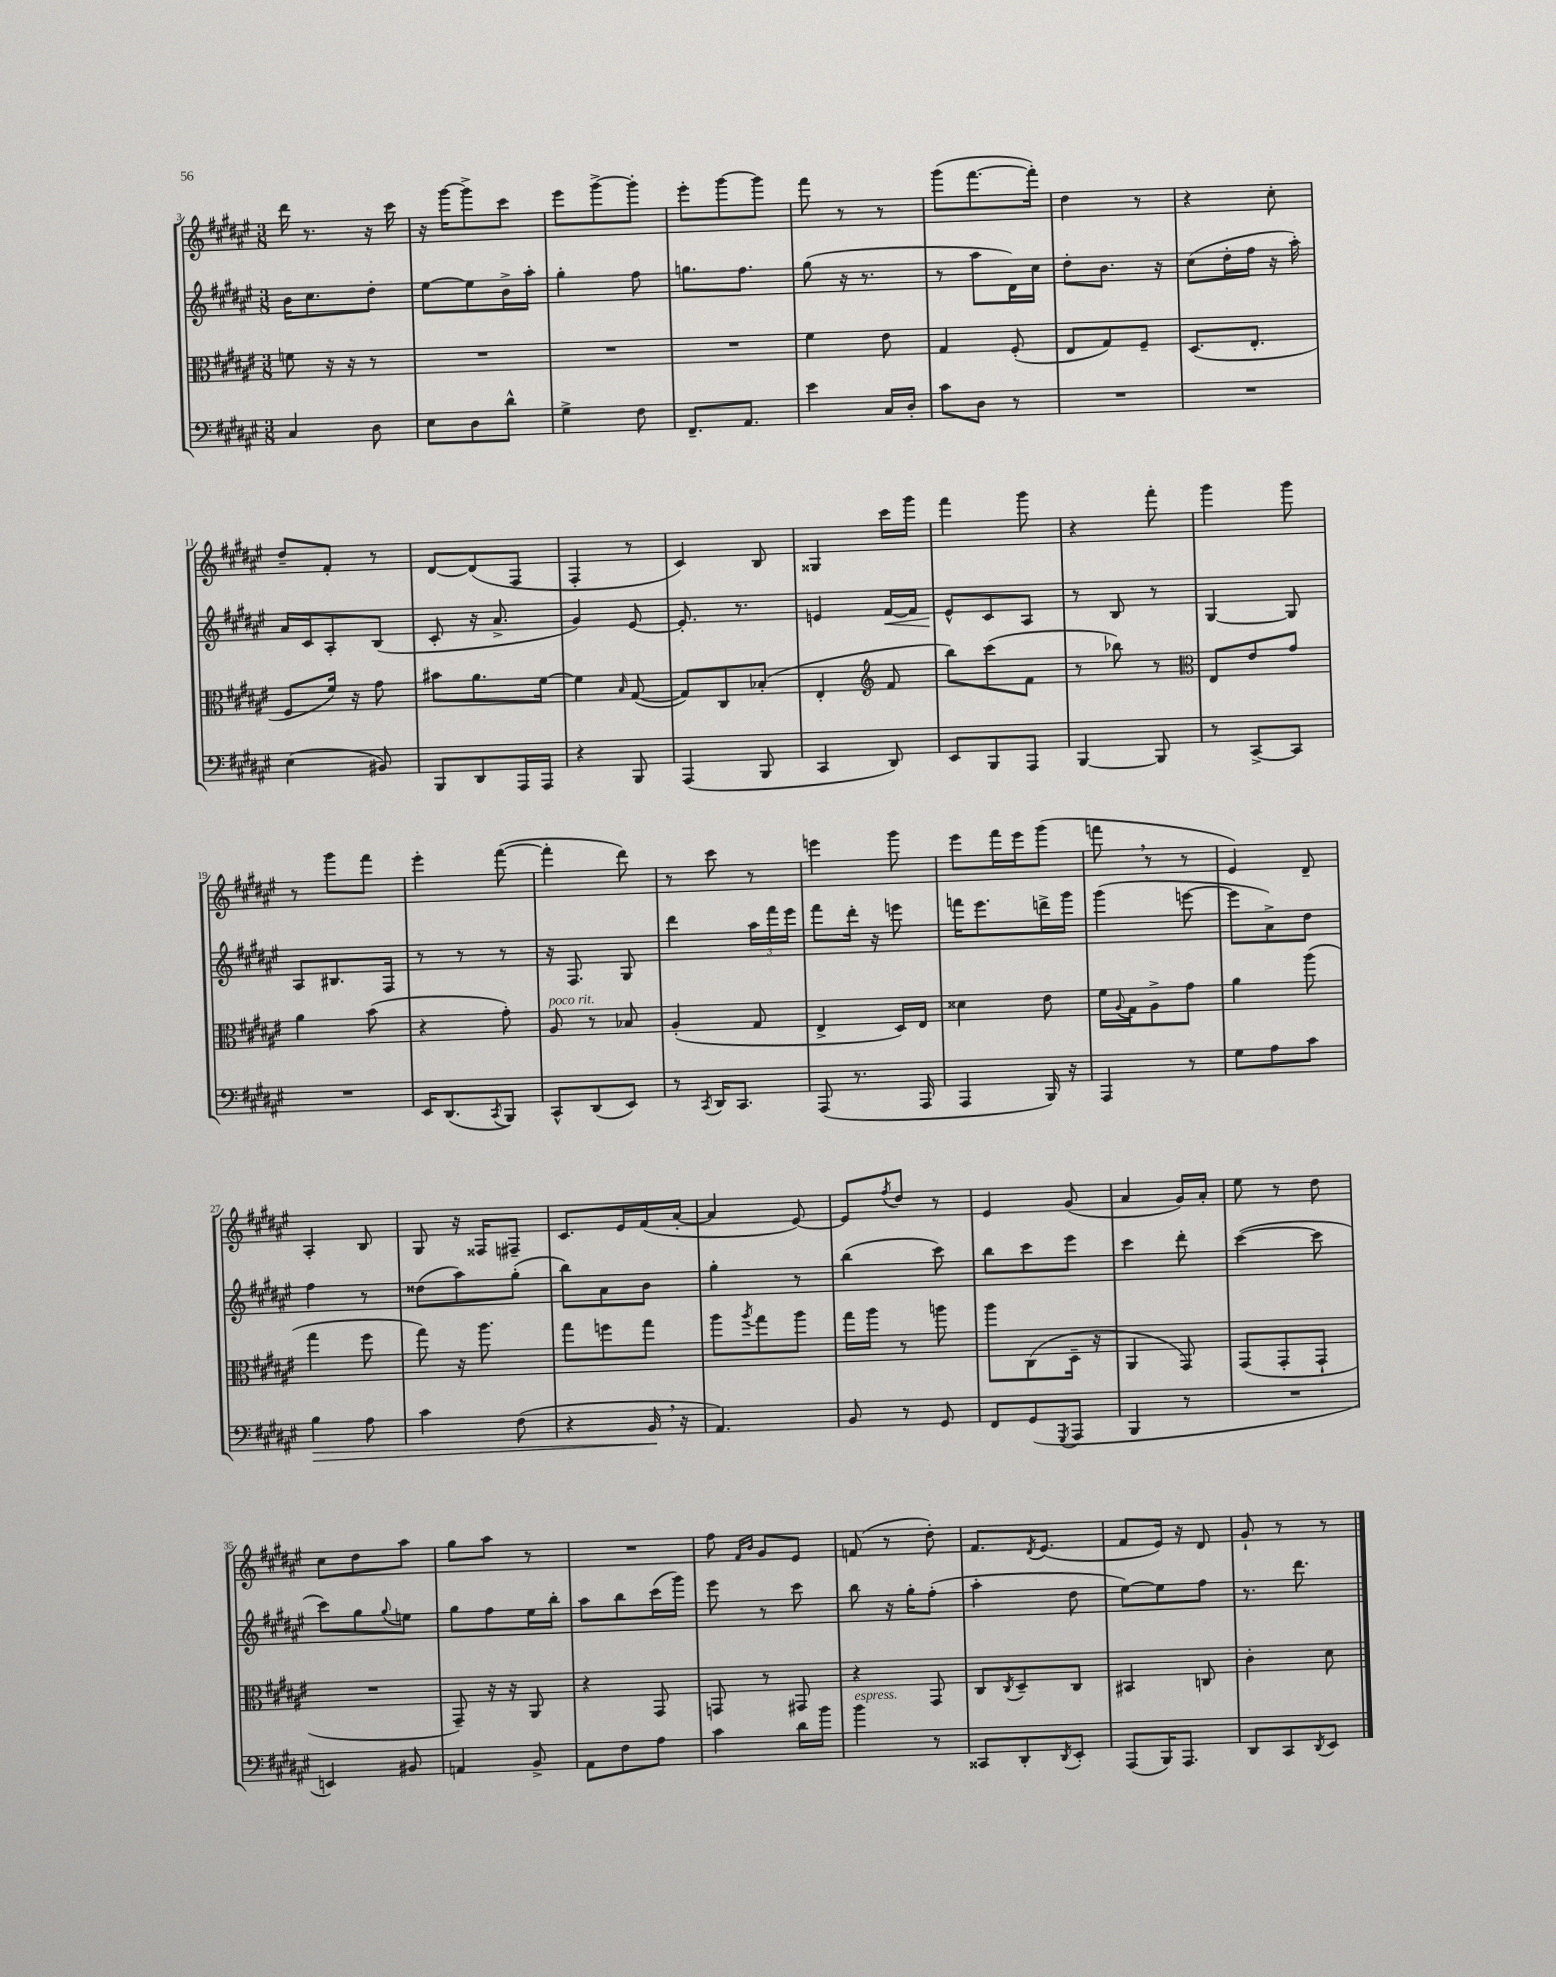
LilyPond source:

<<
\new StaffGroup <<
\new Staff = "s0" {
    \clef treble \key fis \major \numericTimeSignature \time 3/8
    dis'''16 r8. r16 cis'''16 |
    r16 gis'''16~ gis'''8-> cis'''8 |
    eis'''8 gis'''8~-> gis'''8-. |
    eis'''8-. gis'''8~ gis'''8 |
    fis'''8 r8 r8 |
    gis'''8( fis'''8.~ fis'''16-.) |
    dis''4 r8 |
    r4 cis''8-. |
    dis''8-- fis'8-. r8 |
    dis'8~ dis'8( fis8 |
    fis4-. r8 |
    cis'4) b8 |
    gisis4 cis'''16 gis'''16 |
    fis'''4 gis'''8 |
    r4 fis'''8-. |
    gis'''4 gis'''8 |
    r8 gis'''8 fis'''8 |
    eis'''4-. fis'''8~( |
    fis'''4-. dis'''8) |
    r8 cis'''8 r8 |
    e'''4 gis'''8 |
    eis'''8 fis'''16 eis'''16 gis'''8( |
    f'''8 \breathe r8 r8 |
    eis'4) dis'8-- |
    ais4-. b8 |
    gis8 r16 fisis16 fis8-- |
    cis'8. eis'16 fis'16( ais'16~-. |
    ais'4 eis'8~) |
    eis'8 \acciaccatura { fis''8 } dis''8 r8 |
    eis'4 gis'8( |
    ais'4 gis'16) ais'16-. |
    eis''8 r8 dis''8 |
    cis''8 dis''8 ais''8 |
    gis''8 ais''8 r8 |
    R4. |
    fis''8 \grace { fis'16 b'16 } gis'8 eis'8 |
    f'8( r8 dis''8-.) |
    fis'8. \acciaccatura { dis'8 } eis'8.( |
    fis'8 eis'16) r16 dis'8 |
    gis'8-! r8 r8 \bar "|." |
}
\new Staff = "s1" {
    \clef treble \key fis \major \numericTimeSignature \time 3/8
    b'16 cis''8. dis''8-. |
    eis''8~ eis''8 b'16-> ais''16-. |
    gis''4-. fis''8 |
    g''8. fis''8. |
    gis''8( r16 r8. |
    r8 ais''8 dis'16) cis''16 |
    dis''8-. b'8. r16 |
    cis''8( dis''16-. fis''16 r16 ais''16-.) |
    ais'16 cis'16 ais8-. b8( |
    cis'8-. r16 ais'8.-> |
    gis'4) eis'8~ |
    eis'8.-. r8. |
    e'4 fis'16~\< fis'16 |
    eis'8-^\! cis'8 ais8 |
    r8 b8 r8 |
    gis4~ gis8 |
    ais8 bis8. fis16 |
    r8 r8 r8 |
    r16 fis8. gis8 |
    dis'''4 \tuplet 3/2 { ais''16 fis'''16 eis'''16 } |
    fis'''8 dis'''16-. r16 e'''8 |
    f'''16 eis'''8. d'''16-> gis'''16 |
    gis'''4( e'''8~ |
    e'''8 ais'8->) dis''8 |
    fis''4 r8 |
    disis''8( ais''8) gis''8-.( |
    b''8) ais'8 b'8 |
    gis''4-. r8 |
    b''4( cis'''8) |
    b''8 cis'''8 eis'''8 |
    cis'''4 dis'''8-. |
    cis'''4~( cis'''8 |
    cis'''8) gis''8 \appoggiatura { gis''8 } e''8 |
    gis''8 fis''8 eis''16 b''16-. |
    ais''8 b''8 cis'''16( gis'''16) |
    eis'''8 r8 cis'''8 |
    b''8 r16 gis''16-. fis''8-.( |
    ais''4-. dis''8 |
    eis''8~) eis''8 fis''8 |
    r8. dis'''8. \bar "|." |
}
\new Staff = "s2" {
    \clef alto \key fis \major \numericTimeSignature \time 3/8
    f'8 r16 r16 r8 |
    R4. |
    R4. |
    R4. |
    fis'4 eis'8 |
    gis4 fis8-.( |
    eis8 gis8) fis8-- |
    dis8.( eis8.-. |
    fis8 fis'16) r16 gis'8 |
    bis'8 ais'8. fis'16~ |
    fis'4 \grace { b16 } gis8~( |
    gis8) cis8 bes8-.( |
    eis4-. \clef treble fis'8 |
    b''8) cis'''8( fis'8 |
    r8 bes''8) r8 |
    \clef alto eis8 eis'8 gis'8 |
    ais'4 b'8( |
    r4 gis'8-.) |
    ais8^\markup { \italic "poco rit." } r8 bes8 |
    ais4-.( gis8 |
    eis4-> dis16) eis16 |
    disis'4 eis'8 |
    fis'16 \appoggiatura { ais8 } gis16 ais8-> gis'8 |
    ais'4 ais''8( |
    gis''4 fis''8 |
    gis''8) r16 ais''8. |
    gis''8 f''8 gis''8 |
    ais''8 \acciaccatura { ais''8 } gis''8 ais''8 |
    gis''16 ais''16 r8 a''8 |
    ais''8 cis8( dis16-- r16 |
    ais,4 gis,8) |
    gis,8( gis,8-. gis,8-! |
    R4. |
    gis,8--) r16 r16 ais,8 |
    r4 gis,8 |
    g,8 r8 gis,8 |
    r4 gis,8 |
    cis8 \acciaccatura { cis8 } dis8-- cis8 |
    bis,4 c8 |
    cis'4-. dis'8 \bar "|." |
}
\new Staff = "s3" {
    \clef bass \key fis \major \numericTimeSignature \time 3/8
    cis4 dis8 |
    eis8 dis8 dis'8-^ |
    gis4-> fis8 |
    fis,8.-- ais,8. |
    eis'4 cis16 dis16-. |
    cis'8 dis8 r8 |
    R4. |
    R4. |
    eis4( bis,8) |
    b,,8 dis,8 ais,,16 ais,,16 |
    r4 b,,8 |
    ais,,4( b,,8 |
    cis,4 dis,8) |
    eis,8 b,,8 ais,,8 |
    b,,4~ b,,8 |
    r8 cis,8~-> cis,8 |
    R4. |
    eis,16 dis,8.( \acciaccatura { cis,8 } b,,8) |
    cis,8-^ dis,8( eis,8) |
    r8 \acciaccatura { cis,8 } dis,16 cis,8. |
    ais,,8( r8. ais,,16 |
    ais,,4 b,,16) r16 |
    ais,,4 r8 |
    gis8 ais8 cis'8 |
    b4\> ais8 |
    cis'4 fis8( |
    r4 b,16\! \breathe r16 |
    ais,4.) |
    b,8 r8 gis,8 |
    fis,8 gis,8( \acciaccatura { gis,,8 } ais,,8 |
    b,,4 r8 |
    R4. |
    e,4) bis,8 |
    a,4 b,8-> |
    ais,8 fis8 ais8 |
    cis'4 dis'16 b'16 |
    b'4^\markup { \italic "espress." } r8 |
    cisis,8 dis,8-. \acciaccatura { dis,8 } eis,8-. |
    ais,,8( b,,16) ais,,8. |
    dis,8 cis,8 \acciaccatura { dis,8 } eis,8 \bar "|." |
}
>>
>>
\layout { \context { \Score currentBarNumber = #3 } }
